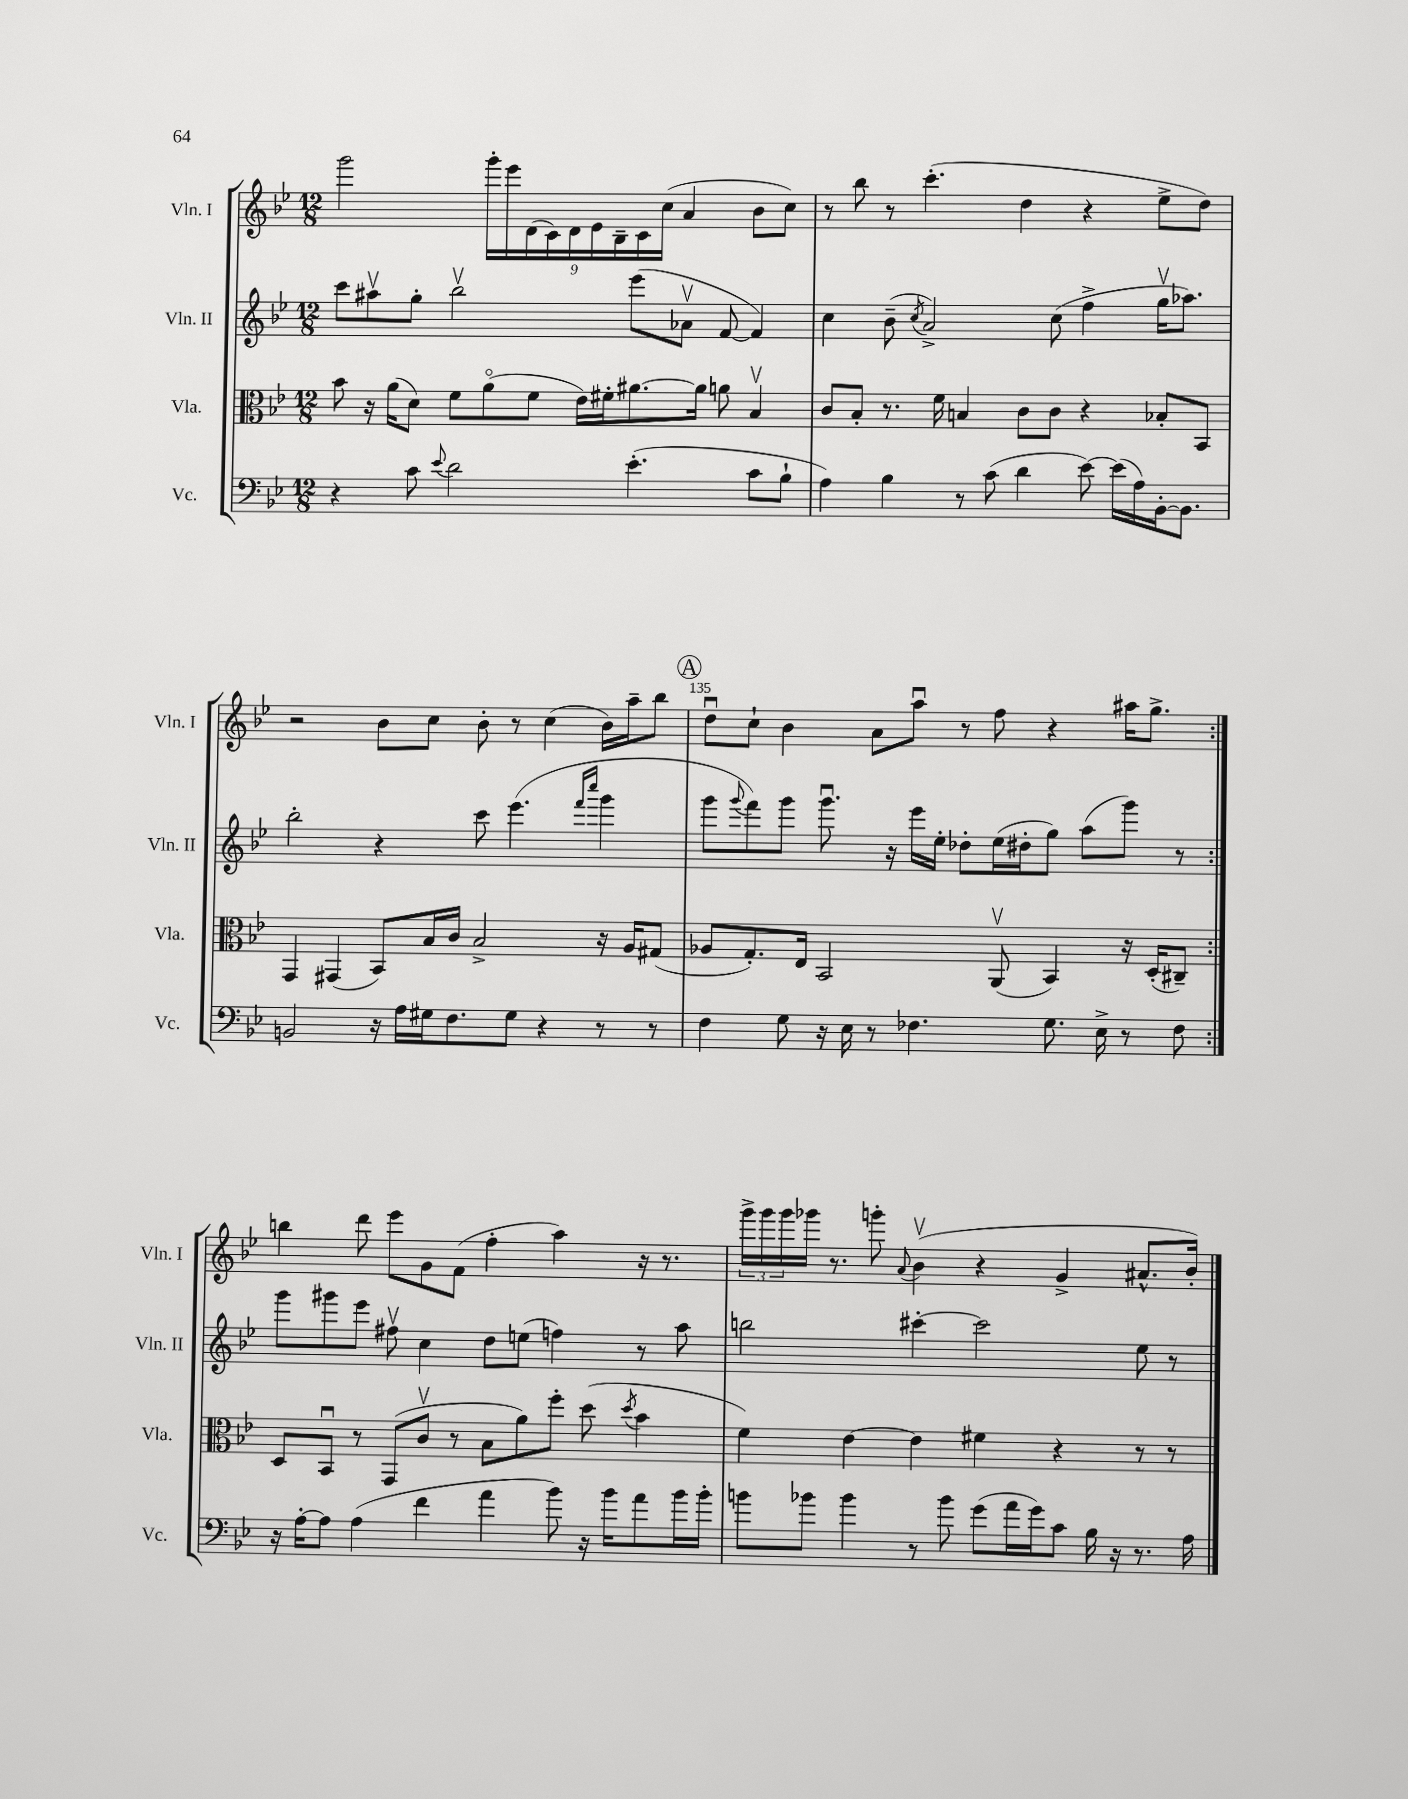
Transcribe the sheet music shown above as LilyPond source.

<<
\new StaffGroup <<
\new Staff = "s0" \with { instrumentName = "Vln. I" shortInstrumentName = "Vln. I" } {
    \clef treble \key bes \major \numericTimeSignature \time 12/8
    \repeat volta 2 { g'''2 \tuplet 9/8 { g'''16-. ees'''16 d'16( c'16) d'16 ees'16 bes16-- c'16 c''16( } a'4 bes'8 c''8) |
    r8 bes''8 r8 c'''4.-.( d''4 r4 ees''8-> d''8) |
    r2 bes'8 c''8 bes'8-. r8 c''4( bes'16) a''16-- bes''8 |
    \mark \markup { \circle "A" } d''8\downbow c''8-! bes'4 a'8 a''8\downbow r8 f''8 r4 ais''16 g''8.-> | }
    b''4 d'''8 ees'''8 g'8 f'8( f''4-. a''4) r16 r8. |
    \tuplet 3/2 { g'''16-> g'''16 g'''16 } ges'''16 r8. g'''8-. \appoggiatura { a'8 } bes'4\upbow( r4 g'4-> ais'8.-^ bes'16-.) \bar "|." |
}
\new Staff = "s1" \with { instrumentName = "Vln. II" shortInstrumentName = "Vln. II" } {
    \clef treble \key bes \major \numericTimeSignature \time 12/8
    \repeat volta 2 { c'''8 ais''8\upbow g''8-. bes''2\upbow ees'''8( aes'8\upbow f'8~ f'4) |
    c''4 bes'8--( \acciaccatura { c''8 } a'2->) c''8( f''4-> g''16\upbow aes''8.) |
    bes''2-. r4 c'''8 ees'''4.( \grace { f'''16 c''''16 } g'''4 |
    \mark \markup { \circle "A" } g'''8 \appoggiatura { g'''8 } f'''8) g'''8 g'''8.\downbow r16 ees'''16 ees''16-. des''8-. ees''16( dis''16-. g''8) a''8( g'''8) r8 | }
    g'''8 gis'''8 ees'''8 fis''8\upbow c''4 d''8 e''8( f''4) r8 a''8 |
    b''2 cis'''4~-. cis'''2 ees''8 r8 \bar "|." |
}
\new Staff = "s2" \with { instrumentName = "Vla." shortInstrumentName = "Vla." } {
    \clef alto \key bes \major \numericTimeSignature \time 12/8
    \repeat volta 2 { bes'8 r16 a'16( d'8) f'8 a'8\flageolet( f'8 ees'16) fis'16-. ais'8.~ ais'16 a'8 bes4\upbow |
    c'8 bes8-. r8. f'16 b4 c'8 c'8 r4 bes8-. bes,8 |
    g,4 gis,4( bes,8) bes16 c'16 bes2-> r16 a16 gis8( |
    \mark \markup { \circle "A" } aes8 g8.-.) ees16 bes,2 a,8\upbow( bes,4) r16 d16-.( cis8--) | }
    d8 bes,8\downbow r8 g,8( c'8\upbow r8 bes8 a'8) f''8-. d''8( \acciaccatura { d''8 } bes'4 |
    f'4) ees'4~ ees'4 fis'4 r4 r8 r8 \bar "|." |
}
\new Staff = "s3" \with { instrumentName = "Vc." shortInstrumentName = "Vc." } {
    \clef bass \key bes \major \numericTimeSignature \time 12/8
    \repeat volta 2 { r4 c'8 \appoggiatura { ees'8 } d'2 ees'4.-.( c'8 bes8-! |
    a4) bes4 r8 c'8( d'4 ees'8~) ees'16( a16) bes,16~-. bes,8. |
    b,2 r16 a16 gis16 f8. gis8 r4 r8 r8 |
    \mark \markup { \circle "A" } f4 g8 r16 ees16 r8 fes4. g8. ees16-> r8 fes8 | }
    r16 a16~-. a8 a4( f'4 a'4 bes'8) r16 bes'16 a'8 bes'16 bes'16-. |
    b'8 bes'8 bes'4 r8 bes'8 g'8( a'16 g'16) c'8 bes16 r16 r8. a16 \bar "|." |
}
>>
>>
\layout { \context { \Score currentBarNumber = #132 \override BarNumber.break-visibility = ##(#f #t #t) barNumberVisibility = #(every-nth-bar-number-visible 5) } }
